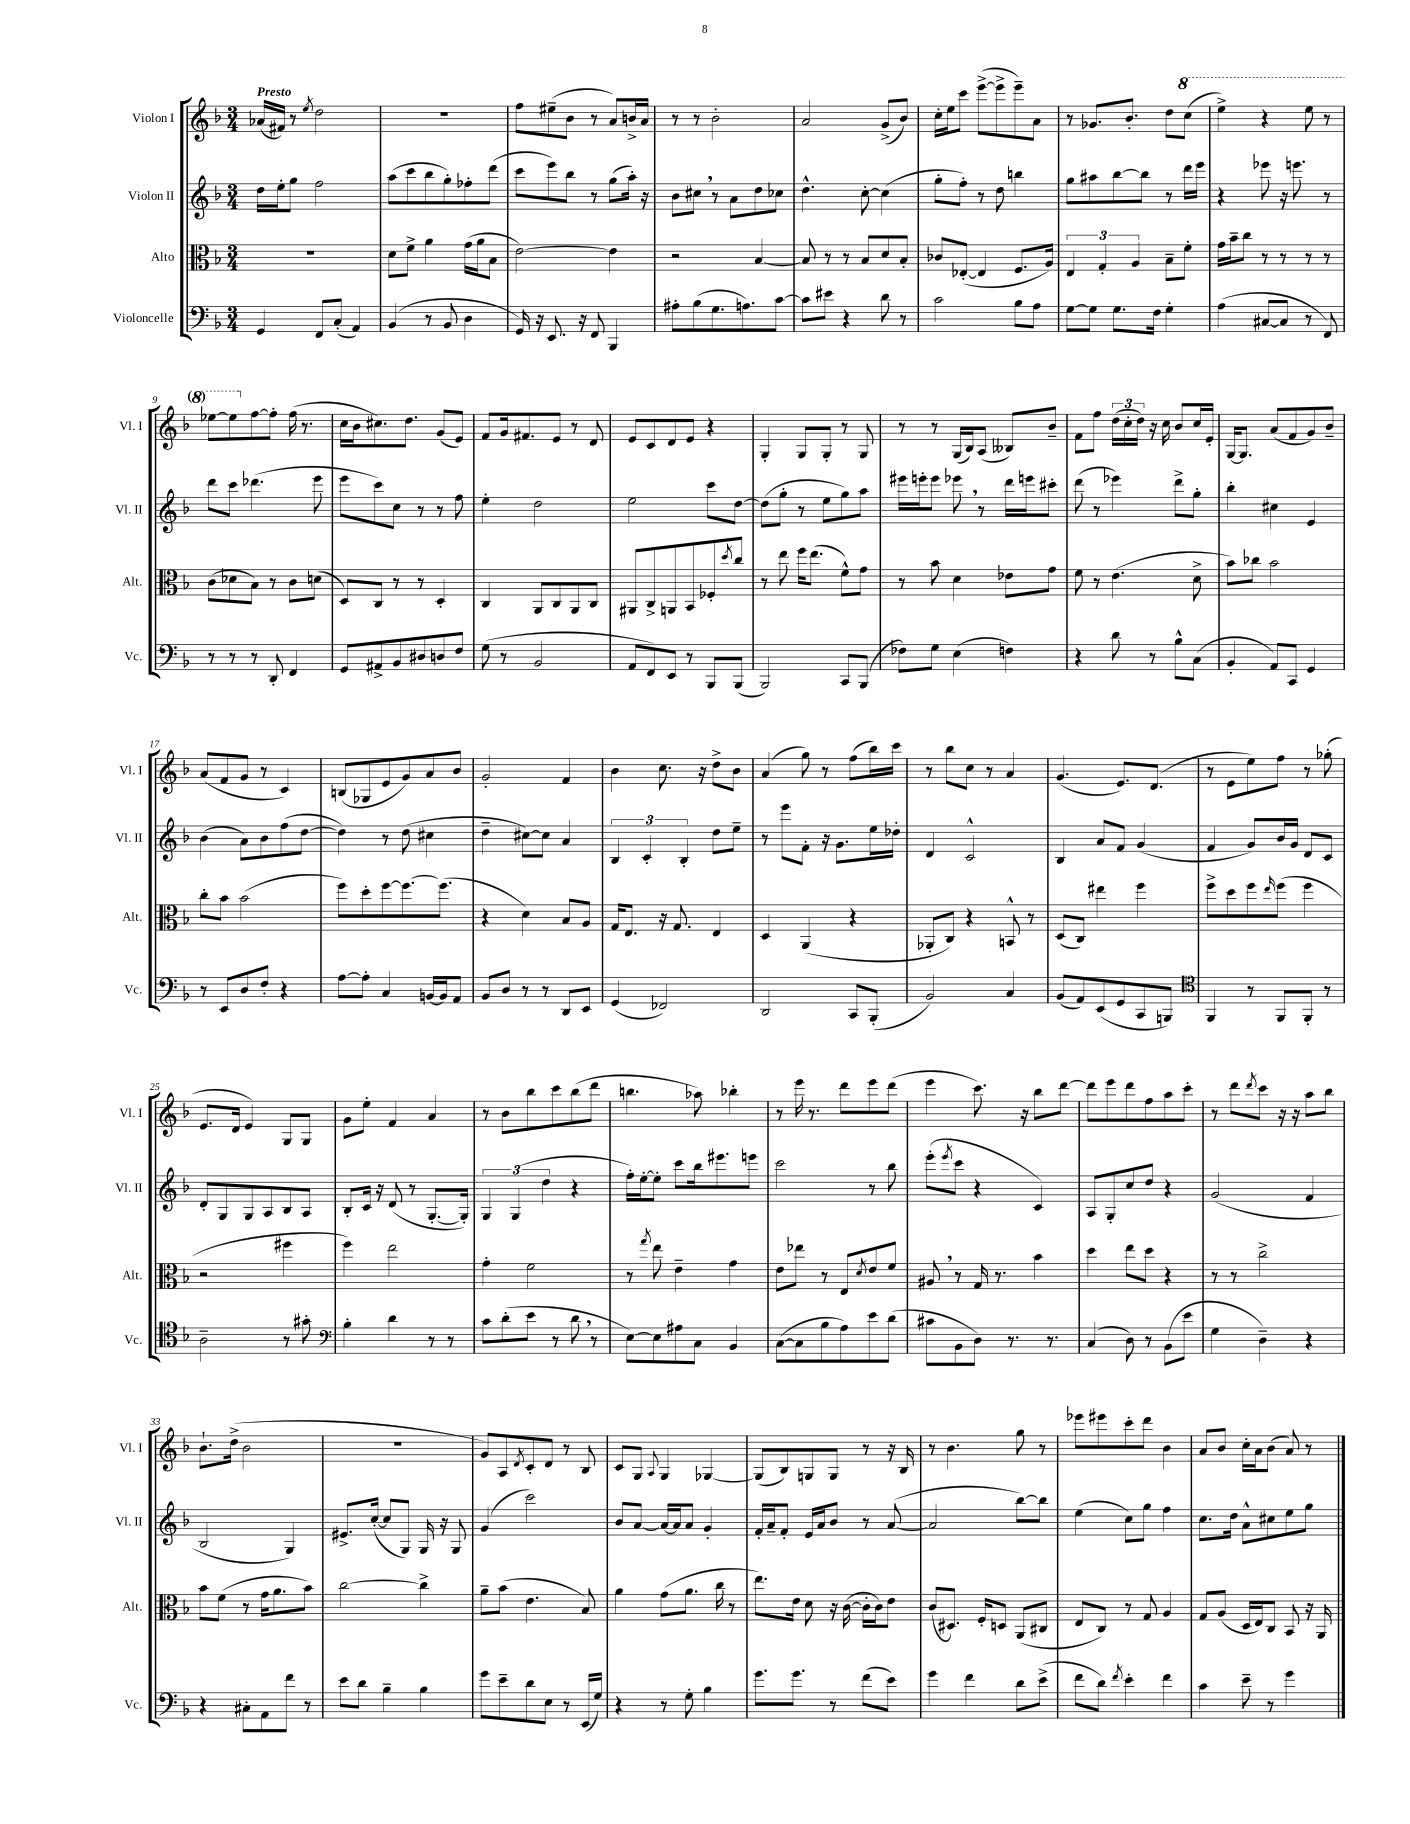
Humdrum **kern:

**kern	**kern	**kern	**kern
*part4	*part3	*part2	*part1
*staff4	*staff3	*staff2	*staff1
*I"Violoncelle	*I"Alto	*I"Violon II	*I"Violon I
*I'Vc.	*I'Alt.	*I'Vl. II	*I'Vl. I
*clefF4	*clefC3	*clefG2	*clefG2
*k[b-]	*k[b-]	*k[b-]	*k[b-]
*M3/4	*M3/4	*M3/4	*M3/4
=1	=1	=1	=1
!	!	!	!LO:TX:a:B:t=Presto
4GG/	2.r	16dd\LL	(16a-X/LL
.	.	16ee'\J	16f#X/JJ)
.	.	8gg\J	8r
.	.	.	8qee/
8FF/L	.	2ff\	2dd\
(8C'/J	.	.	.
4AA/)	.	.	.
=2	=2	=2	=2
(4BB-/	8d\L	(8aa\L	2.r
.	8f^\J	8ccc\	.
8r	4a\	8bb-\	.
8BB-/	.	8gg'\)	.
4D\	(16g\LL	8ff-X'\	.
.	16a\J	.	.
.	8B-\J	(8ddd\J	.
=3	=3	=3	=3
16GG/)	[2e\)	8ccc\L	8ff\L
16r	.	.	.
8.EE/	.	8eee\)	(8ee#X~\
.	.	8bb-\J	8b-\J
16r	.	.	.
8FF/	.	8r	8r
4BBB-/	4e\]	(8gg\L	8a/L)
.	.	16aa'\Jk)	16bn^/L
.	.	16r	16a/JJ
=4	=4	=4	=4
8A#X'\L	2r	8b-\L	8r
(8B-\	.	8cc#X,\J	8r
8.G\	.	8r	2b-'\
.	.	8a\L	.
8.An\)	.	.	.
.	[4B-/	8dd\	.
[8c\J	.	8cc-X\J	.
=5	=5	=5	=5
8c\L]	8B-/]	4.dd^^\	2a/
8e#X\J	8r	.	.
4r	8r	.	.
.	8B-/L	[8cc'\	.
8d\	8d/	(4cc\]	(8g^/L
8r	8B-'/J	.	8b-/J)
=6	=6	=6	=6
2c\	8c-X/L	8gg'\L	16cc'\LL
.	.	.	16ee\J
.	([8E-X'/J	8ff'\J)	8ccc\J
.	4E-/]	8r	([8eee^\L
.	.	8dd\	8eee^\]
8B-\L	8.F/L	4bbn\	8eee~\)
8A\J	.	.	8a\J
.	16A/Jk)	.	.
=7	=7	=7	=7
[8G\L	6E/	8gg\L	8r
8G\J]	.	8aa#X\	8.g-X/L
.	6G'/	.	.
8.G\L	.	[8bb-\	.
.	.	.	8.b-'/J
.	6A/	.	.
.	.	8bb-\J]	.
16F\Jk	.	.	.
4G'\	8B-~\L	8r	8dd\L
*	*	*	*8va
.	8f'\J	16ddd\LL	(8ccc\J
.	.	16eee\JJ	.
=8	=8	=8	=8
(4A\	16g\LL	4r	4eee^\)
.	16b-~\J	.	.
.	8cc\J	.	.
[8C#X/L	8r	8eee-X\	4r
8C#/J]	8r	16r	.
.	.	8.eeen\	.
8r	8r	.	8eee\
8FF/)	8r	8r	8r
!!LO:LB:g=z
=9	=9	=9	=9
8r	(8c\L	8ddd\L	[8eee-X\L
8r	8d-X\	8ccc\J	8eee-\]
*	*	*	*X8va
8r	8B-\J)	(4.ddd-X\	[8ff\
8DD'/	8r	.	8ff'\J]
4FF/	8c\L	.	(16ff\
.	.	.	8.r
.	(8dn\J	8eee\	.
=10	=10	=10	=10
8GG/L	8D/L)	8eee\L	16cc\LL
.	.	.	16b-\J
8AA#X^/	8C/J	8ccc\)	8.cc#X\)
8BB-/	8r	8cc\J	.
.	.	.	8.dd\J
8D#X/	8r	8r	.
8Dn/	4D'/	8r	(8g/L
8F/J	.	8ff\	8e/J)
=11	=11	=11	=11
(8G\	4C/	4ee'\	8f/L
8r	.	.	16g/k
.	.	.	8.f#X/
2BB-/	8AA/L	2dd\	.
.	8C/	.	8e/J
.	8AA/	.	8r
.	8C/J	.	8d/
=12	=12	=12	=12
8AA/L	8AA#X/L	2ee\	8e/L
8FF/)	8C^/	.	8c/
8EE/J	8AAn/	.	8d/
8r	8BB-/	.	8e/J
8BBB-/L	8F-X'/	8ccc\L	4r
.	8qdd/	.	.
(8BBB-/J	8cc/J	[8dd\J	.
=13	=13	=13	=13
2BBB-/)	8r	(8dd\L]	4G'/
.	8ee\	8gg'\J	.
.	16ff\KL	8r	8G/L
.	(8.ee\J	.	.
.	.	8ee\L	8G'/J
8CC/L	8f^^\L)	8gg\)	8r
(8BBB-/J	8g\J	8aa\J	8G/
=14	=14	=14	=14
8F-X\L)	8r	16eee#X\LL	8r
.	.	16eeen'\J	.
8G\J	8b-\	8eee\J	8r
(4E\	4d\	8eee-X,\	(16G/LL
.	.	.	16B-/J)
.	.	8r	(8A/J
4Fn\)	8e-X\L	16ddd\LL	8B--X/L)
.	.	16eeen\J	.
.	8g\J	8ccc#X'\J	8b-~/J
=15	=15	=15	=15
4r	8f\	(8ddd\	8f\L
.	8r	8r	8ff\J
8d\	(4.e\	4eee-X\)	(24dd\LL
.	.	.	24cc'\
.	.	.	24dd\JJ)
8r	.	.	16r
.	.	.	16cc\
8B-^^\L	.	8ddd^\L	8b-/L
(8C\J	8d^\	8gg'\J	16cc/L
.	.	.	16e'/JJ
=16	=16	=16	=16
4BB-'/	8b-\L)	4bb-'\	[16G/KL
.	.	.	8.G/J]
.	8cc-X\J	.	.
8AA/L)	2b-\	4cc#X\	(8a/L
8CC/J	.	.	8f/
4GG/	.	4e/	8g/)
.	.	.	8b-~/J
!!LO:LB:g=z
=17	=17	=17	=17
8r	8cc'\L	(4b-\	(8a/L
8EE/L	8b-\J	.	8f/
8D/	(2b-\	8a\L)	8g/J
8F'/J	.	8b-\	8r
4r	.	(8ff\	4c/)
.	.	[8dd\J	.
=18	=18	=18	=18
[8A\L	8ff\L)	4dd\])	(8Bn/L
8A'\J]	8dd'\	.	8G-X/
4C/	[8ff\	8r	8e/
.	8.ff\_	(8dd\	8g/)
[16BBn/LL	.	4cc#X\	8a/
16BB/J]	(8.ff\J]	.	.
8AA/J	.	.	8b-/J
=19	=19	=19	=19
8BB-/L	4r	4dd~\	2g'/
8D/J	.	.	.
8r	4d\)	[8cc#X\L)	.
8r	.	8cc#\J]	.
8DD/L	8B-/L	4a/	4f/
8EE/J	8A/J	.	.
=20	=20	=20	=20
(4GG/	16G/KL	6B-/	4b-\
.	8.E/J	.	.
.	.	6c'/	.
2FF-X/)	16r	.	8.cc\
.	8.G/	.	.
.	.	6B-'/	.
.	.	.	16r
.	4E/	8dd\L	8dd^\L
.	.	8ee~\J	8b-\J
=21	=21	=21	=21
2DD/	4D/	8r	(4a/
.	.	8eee\L	.
.	(4AA/	8f'\J	8gg\)
.	.	16r	8r
.	.	8.g\L	.
8CC/L	4r	.	(8ff\L
(8BBB-'/J	.	16ee\L	16bb-\L)
.	.	16dd-X'\JJ	16ccc\JJ
=22	=22	=22	=22
2BB-/)	8AA-X'/L	4d/	8r
.	8C/J)	.	8bb-\L
.	4r	2c^^/	8cc\J
.	.	.	8r
4C/	8BBn^^/	.	4a/
.	8r	.	.
=23	=23	=23	=23
(8BB-/L	(8D/L	4B-/	(4.g/
8AA/)	8C/J)	.	.
(8EE/	4ee#X\	8a/L	.
8GG/	.	8f/J	8.e/L)
8CC/	4ff\	(4g/	.
.	.	.	(8.d/J
8BBBn/J)	.	.	.
=24	=24	=24	=24
*clefC4	*	*	*
4FF/	8ff^\L	4f/	8r
.	8dd\	.	8e\L
8r	8ff\	8g/L)	8ee\)
.	16qqee/	.	.
8FF/L	(8ff\J	16b-/L	8ff\J
.	.	16g/JJ	.
8FF'/J	4ff\	8d/L	8r
8r	.	8c/J	(8gg-X'\
!!LO:LB:g=z
=25	=25	=25	=25
2A~\	2r	8d'/L	8.e/L
.	.	8G/	.
.	.	.	16d/Jk
.	.	8G/	4e/)
.	.	8A/	.
8r	4ff#X\	8B-/	8G/L
8g#X'\	.	8A/J	8G/J
=26	=26	=26	=26
*clefF4	*	*	*
4B-'\	4ff\)	8B-'/L	8g\L
.	.	16c/Jk	8ee'\J
.	.	16r	.
4d\	2ee\	(8d/	4f/
.	.	8r	.
8r	.	[8.G'/L	4a/
8r	.	.	.
.	.	16G'/Jk])	.
=27	=27	=27	=27
8c\L	4g'\	6G/	8r
(8d'\	.	.	8b-\L
.	.	(6G/	.
8e\J	2f\	.	8bb-\
.	.	6dd\	.
8r	.	.	8ccc\
8d,\	.	4r	(8bb-\
8r	.	.	8ddd\J
=28	=28	=28	=28
[8E\L)	8r	16ff'\LL)	4.bbn\
.	.	[16ee'\J	.
.	8qgg/	.	.
8E\]	8ee\	8ee'\J]	.
8A#X\	4e~\	8ccc\L	.
8C\J	.	16bb-\k	8aa-X\)
.	.	8.eee#X\	.
4BB-/	4g\	.	4bb-X'\
.	.	8eeen\J	.
=29	=29	=29	=29
([8C\L	8e\L	2ccc\	8r
8C\]	8ee-X\J	.	16eee\
.	.	.	8.r
8B-\	8r	.	.
8A\)	8E/L	.	8ddd\L
.	8qd/	.	.
8e\	8e/	8r	8eee\
(8d\J	8f/J	8bb-\	(8ddd\J
=30	=30	=30	=30
8c#X\L	8A#X,/	(8eee'\L	4eee\
.	.	8qeee/	.
8BB-\	8r	8ccc\J	.
8D\J)	16G/	4r	8.ccc\)
.	8.r	.	.
8.r	.	.	.
.	.	.	16r
.	4b-\	4c/)	8bb-\L
8.r	.	.	.
.	.	.	[8ddd\J
=31	=31	=31	=31
(4C/	4dd\	8A/L	8ddd\L]
.	.	8G'/	8eee\
8D\)	8ee\L	8cc/	8ddd\
8r	8dd\J	8dd/J	8ff\
(8BB-\L	4r	4r	8aa\
8e\J	.	.	8ccc'\J
=32	=32	=32	=32
4G\	8r	(2g/	8r
.	8r	.	8ddd\L
.	.	.	8qddd/
4D~\)	2cc^\	.	8ccc\J
.	.	.	16r
.	.	.	16r
4r	.	4f/	8aa\L
.	.	.	8bb-\J
!!LO:LB:g=z
=33	=33	=33	=33
4r	8b-\L	2B-/	8.b-`\L
.	(8f\J	.	.
.	.	.	(16dd^\Jk
8C#X'\L	8r	.	2b-\
8AA\	16g\KL	.	.
.	8.a\	.	.
8f\J	.	4G/)	.
8r	8b-\J)	.	.
=34	=34	=34	=34
8e\L	[2cc\	8.e#X^/L	2.r
8d\J	.	.	.
.	.	([16cc'/Jk	.
4B-~\	.	8cc/L]	.
.	.	8G/J)	.
4B-\	4cc^\]	16G/	.
.	.	16r	.
.	.	8G/	.
=35	=35	=35	=35
8g\L	8a~\L	(4g/	8g/L)
8e~\	(8b-\J	.	8A/
.	.	.	8qd/
8d\	4.e\	2ccc\)	8c'/
8E\J	.	.	8d/J
8r	.	.	8r
(16EE/LL	8B-/)	.	8B-/
16G/JJ)	.	.	.
=36	=36	=36	=36
4r	4a\	8b-/L	8c/L
.	.	[8a/J	8G/J
.	.	.	8qqA/
8r	(8g\L	16a/LL_	4G/
.	.	16a/J]	.
8G'\	8.a\J	8a/J	.
4B-\	.	4g'/	[4G-X/
.	16cc\	.	.
.	8r	.	.
=37	=37	=37	=37
8.g\L	8.ee\L)	16f'/LL	(8G-/L]
.	.	16a~/J	.
.	.	8f'/J	8B-/)
8.g\J	16e\Jk	.	.
.	8d\	16e/LL	8Gn/
.	.	16a/J	.
8r	16r	8b-/J	8G/J
.	([16c\	.	.
(8f\L	16c'\LL]	8r	8r
.	16c\J)	.	.
8e\J)	8e\J	([8a/	16r
.	.	.	16B-/
=38	=38	=38	=38
4g\	(8c/L	2a/]	8r
.	8.D#X/J)	.	4.b-\
4f\	.	.	.
.	16F'/KL	.	.
.	8Dn/J	.	.
8d\L	(8AA/L	[8bb-\L)	8gg\
(8e^\J	8C#X/J	8bb-\J]	8r
=39	=39	=39	=39
8f\L	8E/L	(4ee\	8eee-X\L
8d\J)	8C/J)	.	8eee#X\
8qf/	.	.	.
4e'\	8r	8cc\L)	8ccc'\
.	8G/	8gg\J	8ddd\J
4f\	4A/	4ff\	4b-\
=40	=40	=40	=40
4c\	8G/L	8.cc\L	8a/L
.	(8A/J	.	8b-/J
.	.	16dd\Jk	.
8e~\	16D/LL	8a^^\L	16cc'\LL
.	16E/J)	.	16a\J
8r	8C/J	8cc#X\	(8b-\J
4g\	8BB-/	8ee\	8a/)
.	16r	8gg\J	8r
.	16AA/	.	.
==	==	==	==
*-	*-	*-	*-
